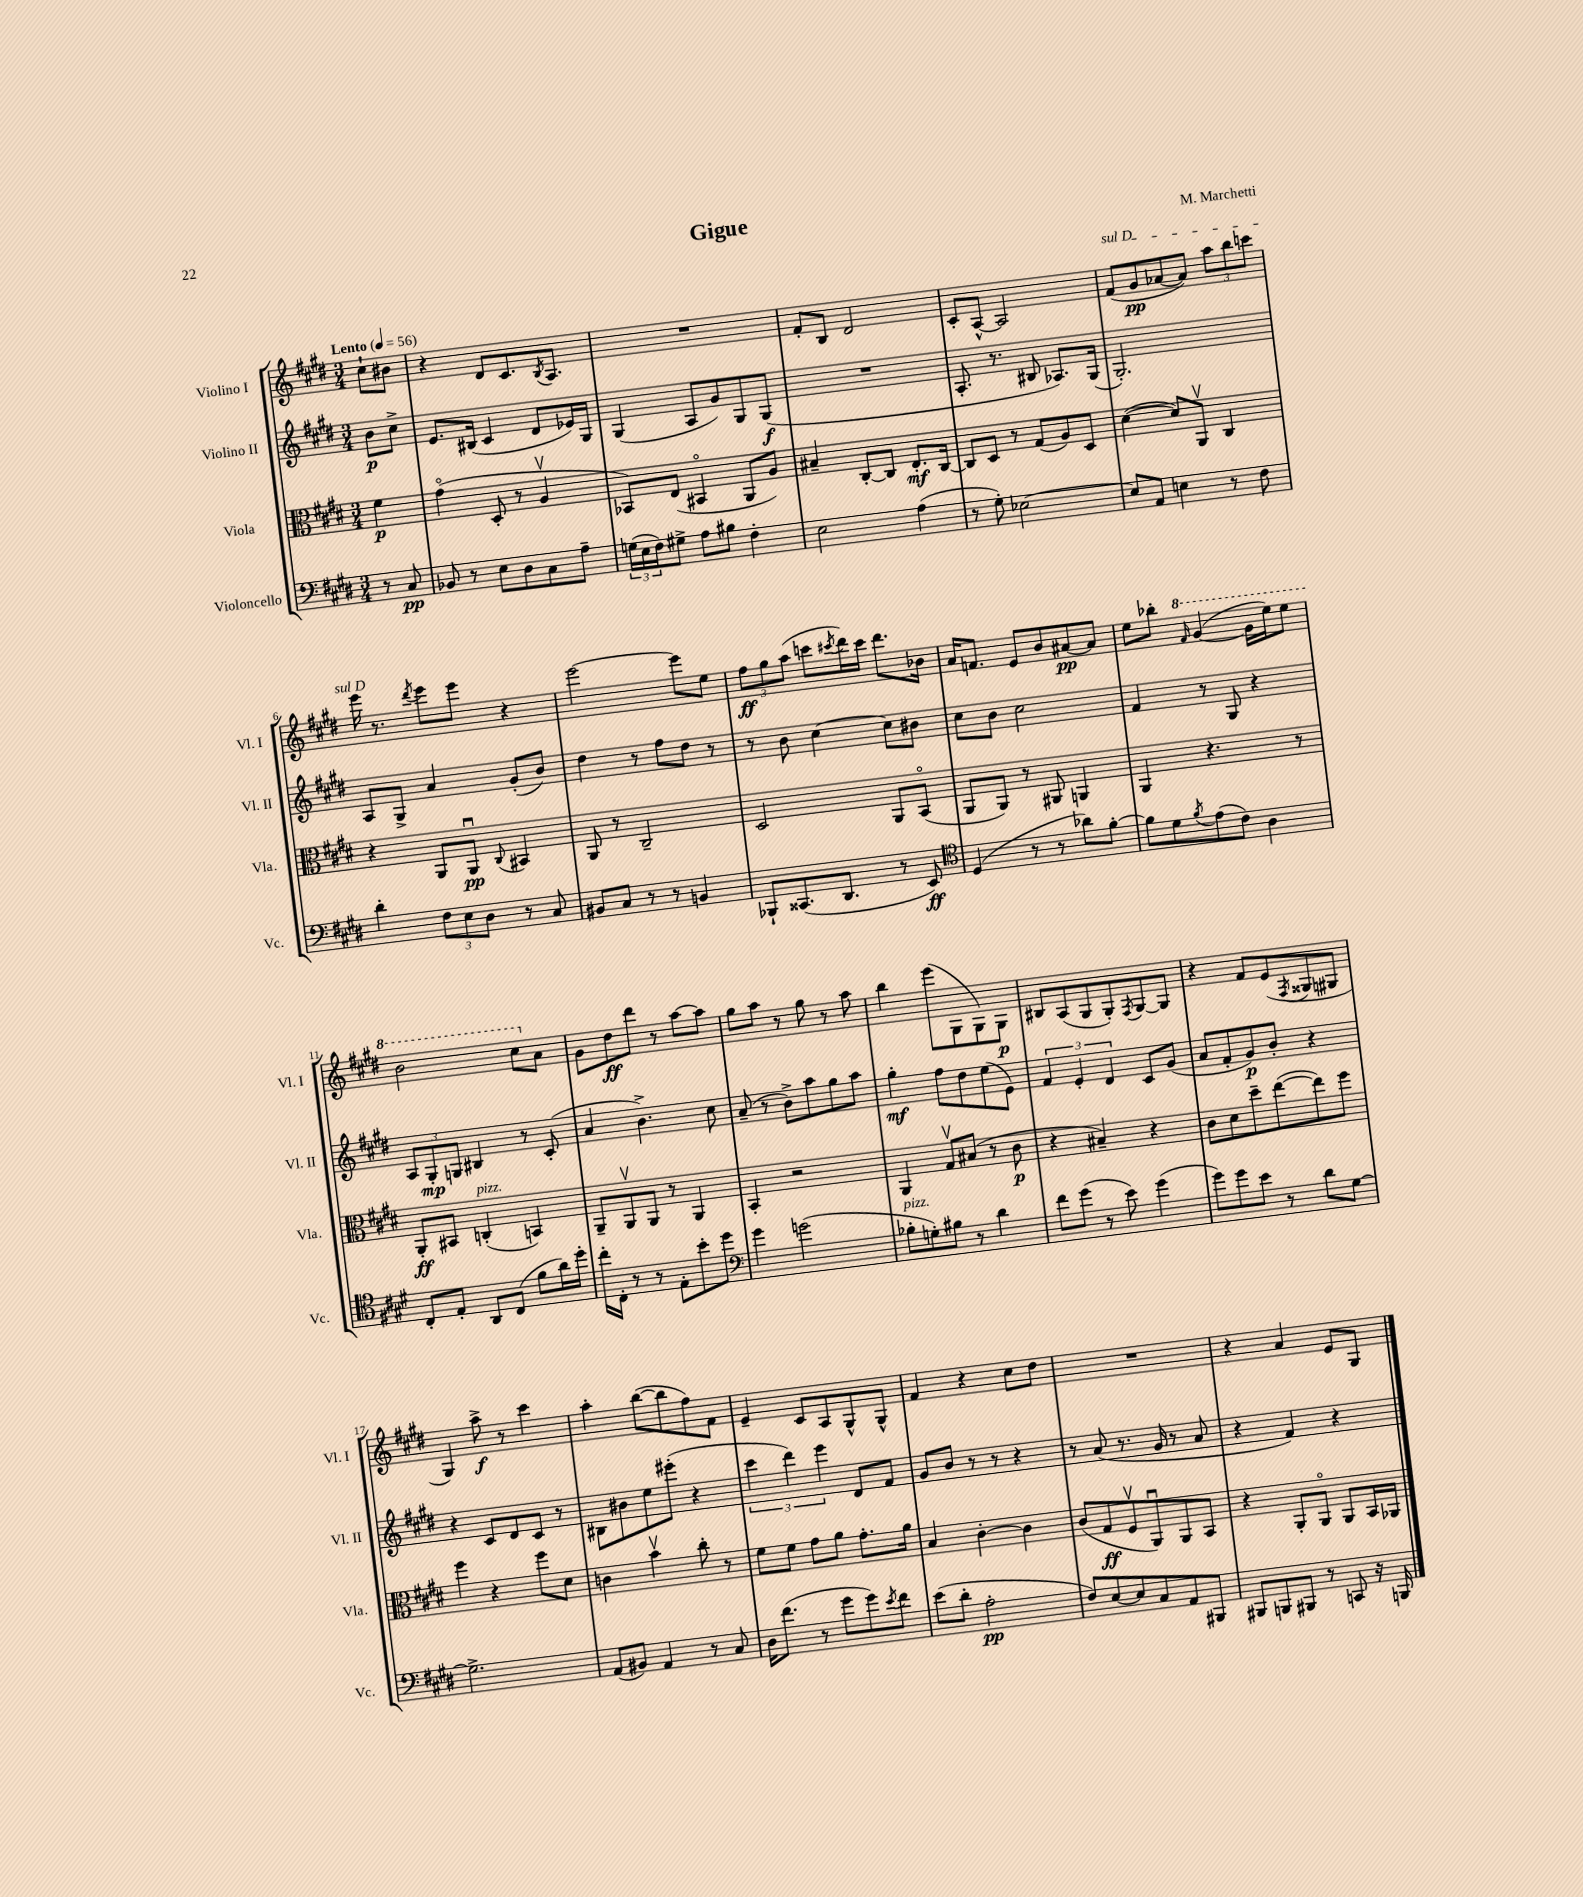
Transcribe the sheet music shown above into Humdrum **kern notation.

**kern	**kern	**kern	**kern
*staff4	*staff3	*staff2	*staff1
*clefF4	*clefC3	*clefG2	*clefG2
*k[f#c#g#d#]	*k[f#c#g#d#]	*k[f#c#g#d#]	*k[f#c#g#d#]
*M3/4	*M3/4	*M3/4	*M3/4
*MM56	*MM56	*MM56	*MM56
8r	4f#	8b	8cc#`
8C#	.	8cc#^	8b#
=	=	=	=
8BB-	(4g#o	8.e	4r
8r	.	.	.
.	.	(16B#	.
8E	8D#'	4c#	8d#
8D#	8r	.	8.c#
8C#	4Av	8d#	.
.	.	.	8qB
.	.	.	8.A
8A~	.	16e-)	.
.	.	16G#	.
=	=	=	=
(24G	8BB-)	(4G#	2.r
24E	.	.	.
24F#)	.	.	.
8G#^	(8E	.	.
8A	4BB#o	8A	.
8B#	.	8g#)	.
4F#'	8AA	8G#	.
.	8A)	(8G#	.
=	=	=	=
2E	4B#~	2.r	8f#'
.	.	.	8B
.	[8C#'	.	2d#
.	8C#]	.	.
(4A	8.E'	.	.
.	[16C#	.	.
=	=	=	=
8r	8C#]	8.A'	8c#'
8G#')	8D#	.	[8A^^
.	.	8.r	.
[2E-	8r	.	2A]
.	(8G#	8B#	.
.	8A)	8.A-)	.
.	8D#	.	.
.	.	(16G#	.
=	=	=	=
8E-]	([4d#	2.G#')	(8f#
8AA	.	.	8g#
4E	8d#])	.	[8a-
.	8AAv	.	8a-])
8r	4C#	.	12aa
.	.	.	12bb
8F#	.	.	.
.	.	.	12ccc
=	=	=	=
4d#'	4r	8A	16eee
.	.	.	8.r
.	.	8G#^	.
.	.	.	8qddd#
12F#	8AA	4a	8eee
12E	.	.	.
.	8AAu	.	8eee
12D#	.	.	.
.	8qqC#	.	.
8r	4BB#	(8g#'	4r
8C#	.	8b)	.
=	=	=	=
8BB#	8AA	4dd#	[2eee
8C#	8r	.	.
8r	2C#~	8r	.
8r	.	8ff#	.
4BB	.	8dd#	8eee]
.	.	8r	8ee
=	=	=	=
8BBB-`	2D#	8r	12ff#
.	.	.	12gg#
(8.CC##	.	8b	.
.	.	.	(12aa
.	.	[4cc#	8ccc
8.DD#	.	.	.
.	.	.	8qccc#
.	.	.	16ddd#)
.	.	.	16ccc#
8r	8AA	8cc#]	8.ddd#
8EE)	(8BBo	8b#	.
.	.	.	16b-
=	=	=	=
*clefC4	*	*	*
(4D#	8AA	8cc#	16a
.	.	.	8.f
.	8AA)	8b	.
8r	8r	2cc#	8e
8r	8AA#	.	8b
8a-)	4AA	.	[8a#
[8f#'	.	.	8a#]
=	=	=	=
8f#]	4AA	4f#	8ee
8d#	.	.	8bb-'
8qf#	.	.	16qqff#
(8e	4.r	8r	([4gg#
8c#)	.	8G#	.
4A	.	4r	16gg#]
.	.	.	16eee)
.	8r	.	8eee
=	=	=	=
8C#'	8AA'	12A	2bb
.	.	12G#'	.
8E'	8BB#	.	.
.	.	12G	.
8AA	(4C'	4B#	.
(8C#	.	.	.
8f#	4BB)	8r	8ccc#
16a)	.	(8c#'	8a
16dd#'	.	.	.
=	=	=	=
16cc#'	8AA~	4a	8g#
16C#'	.	.	.
8r	8AAv	.	8dd#
8r	8AA	4.b^)	8ddd#
8E'	8r	.	8r
8b'	4AA	.	[8aa
8dd#	.	8cc#	8aa]
=	=	=	=
*clefF4	*	*	*
4g#	4BB'	(8a~	8gg#
.	.	8r	8aa
(2g	2r	8b^)	8r
.	.	8aa	8gg#
.	.	8gg#	8r
.	.	8aa	8aa
=	=	=	=
8B-'	4AA	4gg#'	4bb
8G')	.	.	.
8B#	8G#v	8ff#	(8eee
8r	(8B#	8dd#	8G#
4d#	8r	(8ee	8G#)
.	8c#	8e)	8G#
=	=	=	=
8f#	4r	6f#	8B#
(8g#	.	.	(8A
.	.	6e'	.
8r	4B#~)	.	8G#
.	.	6d#	.
8e)	.	.	8G#')
.	.	.	8qF#
(4g#	4r	8c#	[8G#
.	.	(8g#	8G#]
=	=	=	=
8g#)	8c#	8a	4r
8g#	8d#	8f#'	.
8e	8dd#~	8g#)	8f#
8r	([8ee	8b'	(8e
.	.	.	8qF#
8d#	8ee])	4r	8G##
[8G#	8ff#	.	8G#
=	=	=	=
2.G#^]	4ff#	4r	4G#)
.	4r	8c#	8aa^
.	.	8d#	8r
.	8ff#	8c#	4ccc#
.	8d#	8r	.
=	=	=	=
(8AA	4c	8B#	4aa'
8BB#)	.	8b#	.
4AA	4bv	8ee	([8bb
.	.	(8eee#'	8bb]
8r	8cc#'	4r	8ff#)
8C#	8r	.	8f#
=	=	=	=
16D#	8f#	6ccc#	4e~
(8.f#	.	.	.
.	8f#	.	.
.	.	6ddd#)	.
8r	8g#	.	8c#
.	.	6eee	.
8g#	8a	.	8A
8g#)	8.g#'	8d#	8G#^^
8qe	.	.	.
8f#	.	8f#	8G#^^
.	16a	.	.
=	=	=	=
(8e	4B	8g#	4f#
8d#'	.	8b	.
2A'	[4c#'	8r	4r
.	.	8r	.
.	4c#]	4r	8cc#
.	.	.	8dd#
=	=	=	=
8F#)	(8c#	8r	2.r
[8E	8G#	(8a	.
8E]	8F#v	8.r	.
8C#	8AAu)	.	.
.	.	16g#	.
8AA	8AA	8r	.
8BBB#	8BB	8a	.
=	=	=	=
8BBB#	4r	4r	4r
8BBB	.	.	.
8BBB#	8AA'	4f#)	4a
8r	8AAo	.	.
8CC	8AA	4r	8e
16r	16BB	.	8G#
16BBB	16AA-	.	.
==	==	==	==
*-	*-	*-	*-
